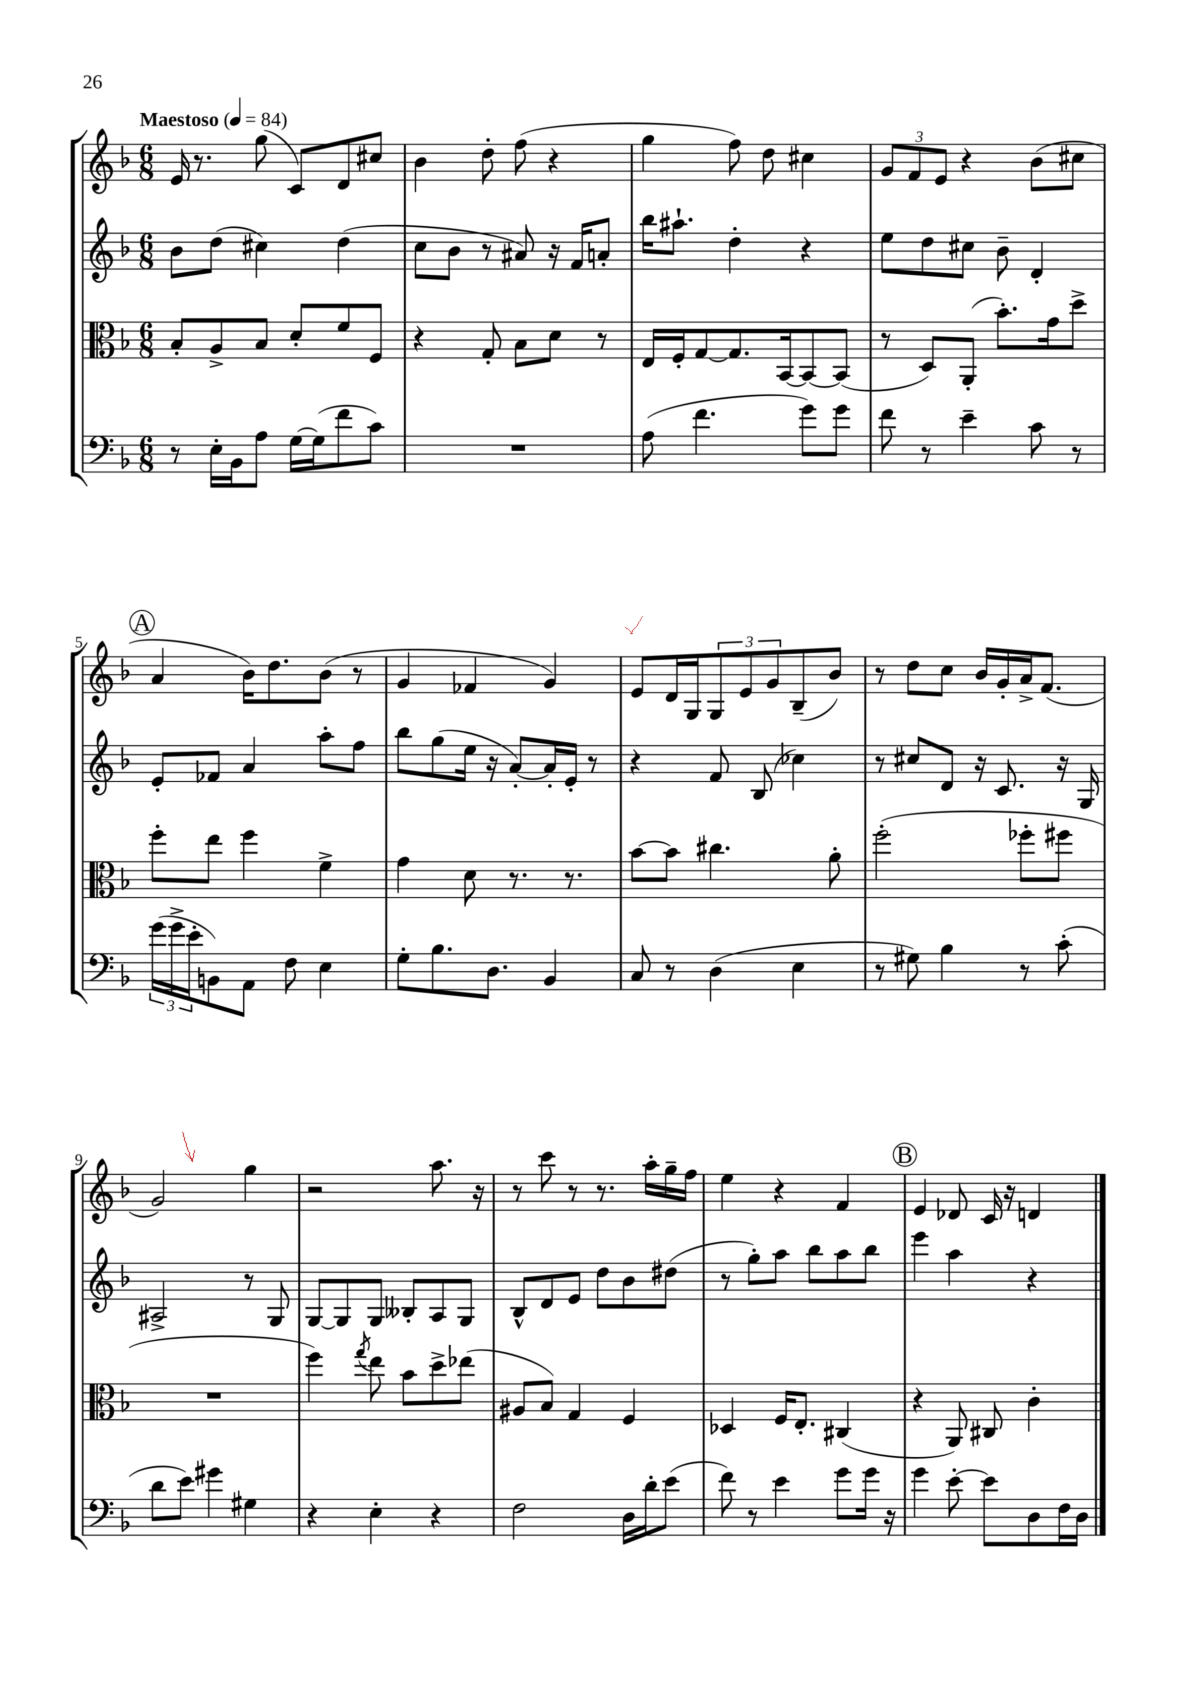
<<
\new StaffGroup <<
\new Staff = "s0" {
    \clef treble \key f \major \numericTimeSignature \time 6/8 \tempo "Maestoso" 4 = 84
    e'16 r8. g''8( c'8) d'8 cis''8 |
    bes'4 d''8-. f''8( r4 |
    g''4 f''8) d''8 cis''4 |
    \tuplet 3/2 { g'8 f'8 e'8 } r4 bes'8( cis''8 |
    \mark \markup { \circle "A" } a'4 bes'16) d''8. bes'8( r8 |
    g'4 fes'4 g'4) |
    e'8 d'16 g16 \tuplet 3/2 { g8 e'8 g'8 } bes8--( bes'8) |
    r8 d''8 c''8 bes'16 g'16-. a'16-> f'8.( |
    g'2) g''4 |
    r2 a''8. r16 |
    r8 c'''8 r8 r8. a''16-. g''16-- f''16 |
    e''4 r4 f'4 |
    \mark \markup { \circle "B" } e'4 des'8 c'16 r16 d'4 \bar "|." |
}
\new Staff = "s1" {
    \clef treble \key f \major \numericTimeSignature \time 6/8
    bes'8 d''8( cis''4) d''4( |
    c''8 bes'8 r8 ais'8) r16 f'16 a'8-. |
    bes''16 ais''8.-! d''4-. r4 |
    e''8 d''8 cis''8 bes'8-- d'4-. |
    \mark \markup { \circle "A" } e'8-. fes'8 a'4 a''8-. f''8 |
    bes''8 g''8( e''16 r16 a'8~-.) a'16-. e'16-. r8 |
    r4 f'8 bes8( ces''4) |
    r8 cis''8 d'8 r16 c'8. r16 g16 |
    ais2-> r8 g8 |
    g8~ g8 g8 beses8-. a8 g8 |
    bes8-^ d'8 e'8 d''8 bes'8 dis''8( |
    r8 g''8-.) a''8 bes''8 a''8 bes''8 |
    \mark \markup { \circle "B" } e'''4 a''4 r4 \bar "|." |
}
\new Staff = "s2" {
    \clef alto \key f \major \numericTimeSignature \time 6/8
    bes8-. a8-> bes8 d'8-. f'8 f8 |
    r4 g8-. bes8 d'8 r8 |
    e16 f16-. g8~ g8. bes,16~ bes,8~ bes,8( |
    r8 d8) a,8-.( bes'8.-.) g'16 d''8-> |
    \mark \markup { \circle "A" } f''8-. e''8 f''4 f'4-> |
    g'4 d'8 r8. r8. |
    bes'8~ bes'8 cis''4. a'8-. |
    f''2-.( fes''8-. fis''8 |
    R2. |
    f''4) \acciaccatura { g''8 } e''8 bes'8 d''8-> ees''8( |
    ais8 bes8) g4 f4 |
    des4 f16 e8.-. cis4( |
    \mark \markup { \circle "B" } r4 a,8) cis8 c'4-. \bar "|." |
}
\new Staff = "s3" {
    \clef bass \key f \major \numericTimeSignature \time 6/8
    r8 e16-. bes,16 a8 g16~ g16( f'8 c'8) |
    R2. |
    a8( f'4. g'8) g'8 |
    f'8 r8 e'4-- c'8 r8 |
    \mark \markup { \circle "A" } \tuplet 3/2 { g'16( g'16-> e'16-. } b,8) a,8 f8 e4 |
    g8-. bes8. d8. bes,4 |
    c8 r8 d4( e4 |
    r8 gis8) bes4 r8 c'8-.( |
    d'8 e'8) gis'4 gis4 |
    r4 e4-. r4 |
    f2 d16 d'16-. e'8( |
    f'8) r8 e'4 g'8 g'16 r16 |
    \mark \markup { \circle "B" } g'4 e'8~-. e'8 d8 f16 d16 \bar "|." |
}
>>
>>
